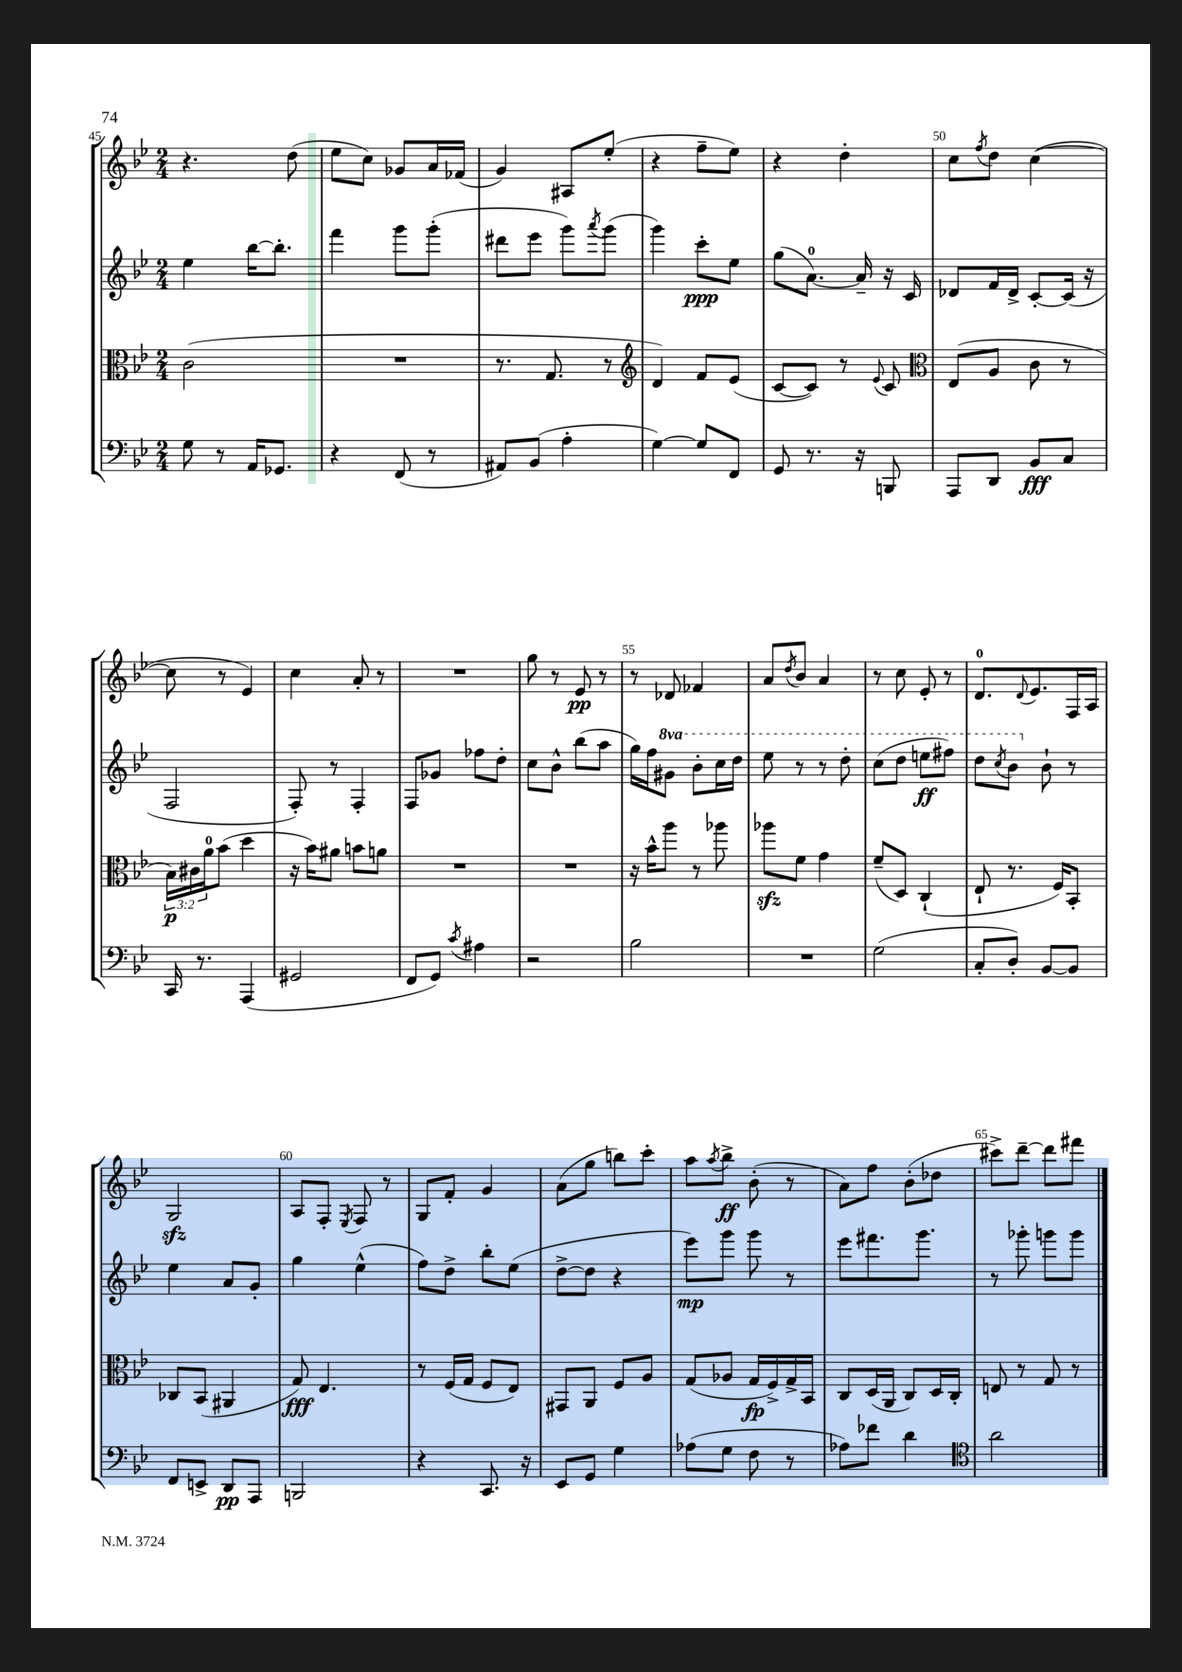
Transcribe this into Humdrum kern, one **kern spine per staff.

**kern	**kern	**kern	**kern
*staff4	*staff3	*staff2	*staff1
*clefF4	*clefC3	*clefG2	*clefG2
*k[b-e-]	*k[b-e-]	*k[b-e-]	*k[b-e-]
*M2/4	*M2/4	*M2/4	*M2/4
8G	(2c	4ee-	4.r
8r	.	.	.
16AA	.	[16bb-	.
8.GG-	.	8.bb-']	.
.	.	.	(8dd
=	=	=	=
4r	2r	4fff	8ee-
.	.	.	8cc)
(8FF	.	8ggg	8g-
8r	.	(8ggg'	16a
.	.	.	(16f-
=	=	=	=
8AA#)	8.r	8ddd#	4g)
(8BB-	.	8eee-	.
.	8.G	.	.
4A'	.	8ggg)	8A#
.	.	8qaaa	.
.	8r	(8ggg	(8ee-'
=	=	=	=
*	*clefG2	*	*
[4G)	4d)	4ggg)	4r
8G]	8f	8ccc'	8ff~
8FF	(8e-	8ee-	8ee-)
=	=	=	=
8GG	[8c	(8gg	4r
8.r	8c])	[8.a)	.
.	8r	.	4dd'
16r	.	16a~]	.
.	8qqe-	.	.
8BBB	8c	16r	.
.	.	16c	.
=	=	=	=
*	*clefC3	*	*
8AAA	(8E-	8d-	8cc
.	.	.	8qff
8DD	8A	16f	8dd
.	.	16d-^	.
8BB-	8c	[8c'	([4cc
8C	8r	(16c]	.
.	.	16r	.
=	=	=	=
16CC	24B-)	2F	8cc]
.	24c#	.	.
8.r	.	.	.
.	24a	.	.
.	(8b-	.	8r
(4AAA	4dd	.	4e-)
=	=	=	=
2GG#	16r	8F')	4cc
.	16b-)	.	.
.	8a#	8r	.
.	8b	4F'	8a'
.	8a	.	8r
=	=	=	=
8FF	2r	8F	2r
8GG)	.	8g-	.
8qc	.	.	.
4A#	.	8ff-	.
.	.	8dd'	.
=	=	=	=
2r	2r	8cc	8gg
.	.	8b-^^	8r
.	.	(8bb-	8e-
.	.	8aa	8r
=	=	=	=
2B-	16r	16gg)	8r
.	16b-^^	16ff	.
.	8aa	8gg#	8d-
.	8r	8bb-'	4f-
.	8aa-	16ccc	.
.	.	16ddd	.
=	=	=	=
2r	8aa-	8eee-	8a
.	.	.	8qdd
.	8f	8r	8b-
.	4g	8r	4a
.	.	8ddd'	.
=	=	=	=
(2G	(8f~	(8ccc	8r
.	8D)	8ddd	8cc
.	(4C`	8eee	8e-'
.	.	8fff#)	8r
=	=	=	=
8C'	8E-`	8ddd	8.d
.	.	8qccc	.
8D')	8.r	8bb-	.
.	.	.	8qqd
.	.	.	8.e-
[8BB-	.	8b-`	.
.	16F)	.	.
8BB-]	8BB-'	8r	16F
.	.	.	16A
=	=	=	=
8FF	8C-	4ee-	2G
8EE^	(8BB-	.	.
8DD	4AA#	8a	.
8AAA	.	8g'	.
=	=	=	=
2BBB	8G)	4gg	8A
.	4.E-	.	8F'
.	.	.	8qE-
.	.	(4ee-^^	8F
.	.	.	8r
=	=	=	=
4r	8r	8ff)	8G
.	(16F	8dd^	8f'
.	16G	.	.
8.CC	8F	8bb-'	4g
.	8E-)	(8ee-	.
16r	.	.	.
=	=	=	=
8EE-	8GG#	[8dd^	(8a
8GG	8AA	8dd]	8gg
4G	8F	4r	8bb)
.	8A	.	8ccc'
=	=	=	=
(8A-	(8G	8eee-)	8aa
.	.	.	8qaa
8G	8A-	8ggg	8bb-^
8F	16G	8ggg	(8b-'
.	16F^)	.	.
8r	16G^	8r	8r
.	16BB-	.	.
=	=	=	=
8A-)	8C	8eee-	8a)
8f-	(16D	8.fff#	8ff
.	16AA	.	.
4d	8C)	.	(8b-'
.	.	8.ggg	.
.	16D	.	8dd-
.	16C'	.	.
=	=	=	=
*clefC4	*	*	*
2a	8E	8r	8ccc#^)
.	8r	8ggg-'	[8ddd~
.	8G	8ggg	8ddd]
.	8r	8ggg	8fff#
==	==	==	==
*-	*-	*-	*-
